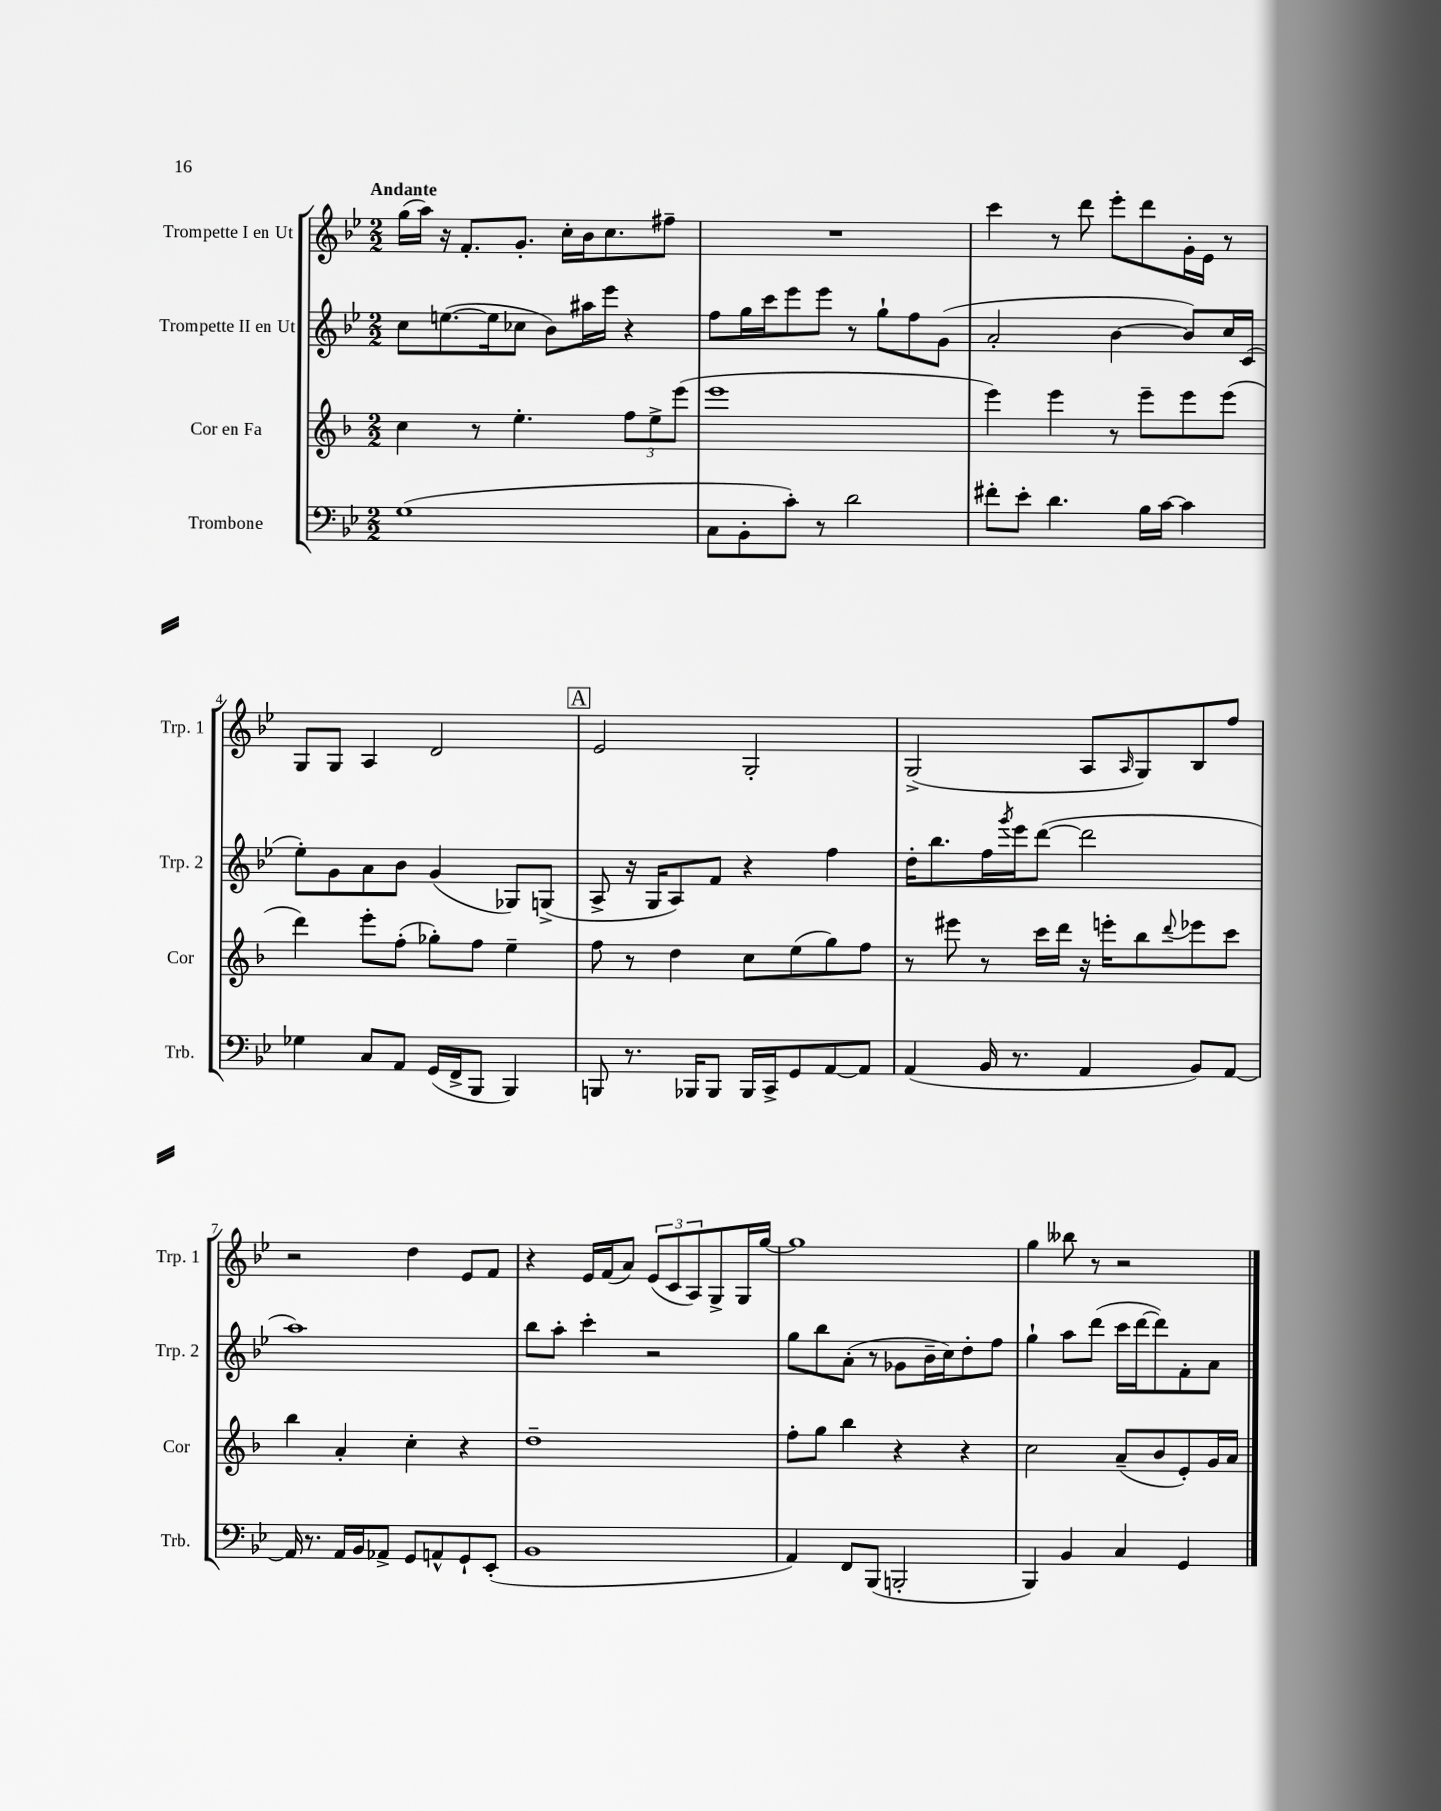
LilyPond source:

<<
\new StaffGroup <<
\new Staff = "s0" \with { instrumentName = "Trompette I en Ut" shortInstrumentName = "Trp. 1" } {
    \clef treble \key bes \major \numericTimeSignature \time 2/2 \tempo "Andante"
    g''16( a''16) r16 f'8.-. g'8.-. c''16-. bes'16 c''8. fis''8-- |
    R1 |
    c'''4 r8 d'''8 ees'''8-. d'''8 g'16-. ees'16 r8 |
    g8 g8 a4 d'2 |
    \mark \markup { \box "A" } ees'2 g2-. |
    g2->( a8 \grace { a16 } g8) bes8 f''8 |
    r2 d''4 ees'8 f'8 |
    r4 ees'16 f'16( a'8) \tuplet 3/2 { ees'8( c'8 a8) } g8-> g16 g''16~ |
    g''1 |
    g''4 beses''8 r8 r2 \bar "|." |
}
\new Staff = "s1" \with { instrumentName = "Trompette II en Ut" shortInstrumentName = "Trp. 2" } {
    \clef treble \key bes \major \numericTimeSignature \time 2/2
    c''8 e''8.~( e''16 ces''8 bes'8) ais''16 ees'''16 r4 |
    f''8 g''16 c'''16 ees'''8 ees'''8 r8 g''8-! f''8 g'8( |
    a'2-. bes'4~ bes'8) c''16 c'16( |
    ees''8-.) g'8 a'8 bes'8 g'4( ges8) g8->( |
    \mark \markup { \box "A" } a8-> r16 g16 a8) f'8 r4 f''4 |
    d''16-. bes''8. f''16 \acciaccatura { g'''8 } ees'''16 d'''8~( d'''2 |
    a''1) |
    bes''8 a''8-. c'''4-. r2 |
    g''8 bes''8 a'8-.( r8 ges'8 bes'16-- c''16) d''8-. f''8 |
    g''4-! a''8 d'''8( c'''16 d'''16~ d'''8) f'8-. a'8 \bar "|." |
}
\new Staff = "s2" \with { instrumentName = "Cor en Fa" shortInstrumentName = "Cor" } {
    \clef treble \key f \major \numericTimeSignature \time 2/2
    c''4 r8 e''4.-. \tuplet 3/2 { f''8 e''8-> e'''8( } |
    e'''1 |
    e'''4) e'''4 r8 e'''8-- e'''8 e'''8( |
    d'''4) e'''8-. f''8-.( ges''8-.) f''8 e''4-- |
    \mark \markup { \box "A" } f''8 r8 d''4 c''8 e''8( g''8) f''8 |
    r8 eis'''8 r8 c'''16 d'''16 r16 e'''16-. bes''8 \appoggiatura { d'''8 } ees'''8 c'''8 |
    bes''4 a'4-. c''4-. r4 |
    d''1-- |
    f''8-. g''8 bes''4 r4 r4 |
    c''2 a'8--( bes'8 e'8-.) g'16 a'16 \bar "|." |
}
\new Staff = "s3" \with { instrumentName = "Trombone" shortInstrumentName = "Trb." } {
    \clef bass \key bes \major \numericTimeSignature \time 2/2
    g1( |
    c8 bes,8-. c'8-.) r8 d'2 |
    fis'8-. ees'8-. d'4. bes16 c'16~ c'4 |
    ges4 c8 a,8 g,16( f,16-> bes,,8 bes,,4) |
    \mark \markup { \box "A" } b,,8 r8. bes,,16 bes,,8 bes,,16 c,16-> g,8 a,8~ a,8 |
    a,4( bes,16 r8. a,4 bes,8) a,8~ |
    a,16 r8. a,16 bes,16 aes,8-> g,8 a,8-^ g,8-! ees,8-.( |
    bes,1 |
    a,4) f,8 bes,,8( b,,2-. |
    bes,,4) bes,4 c4 g,4 \bar "|." |
}
>>
>>
